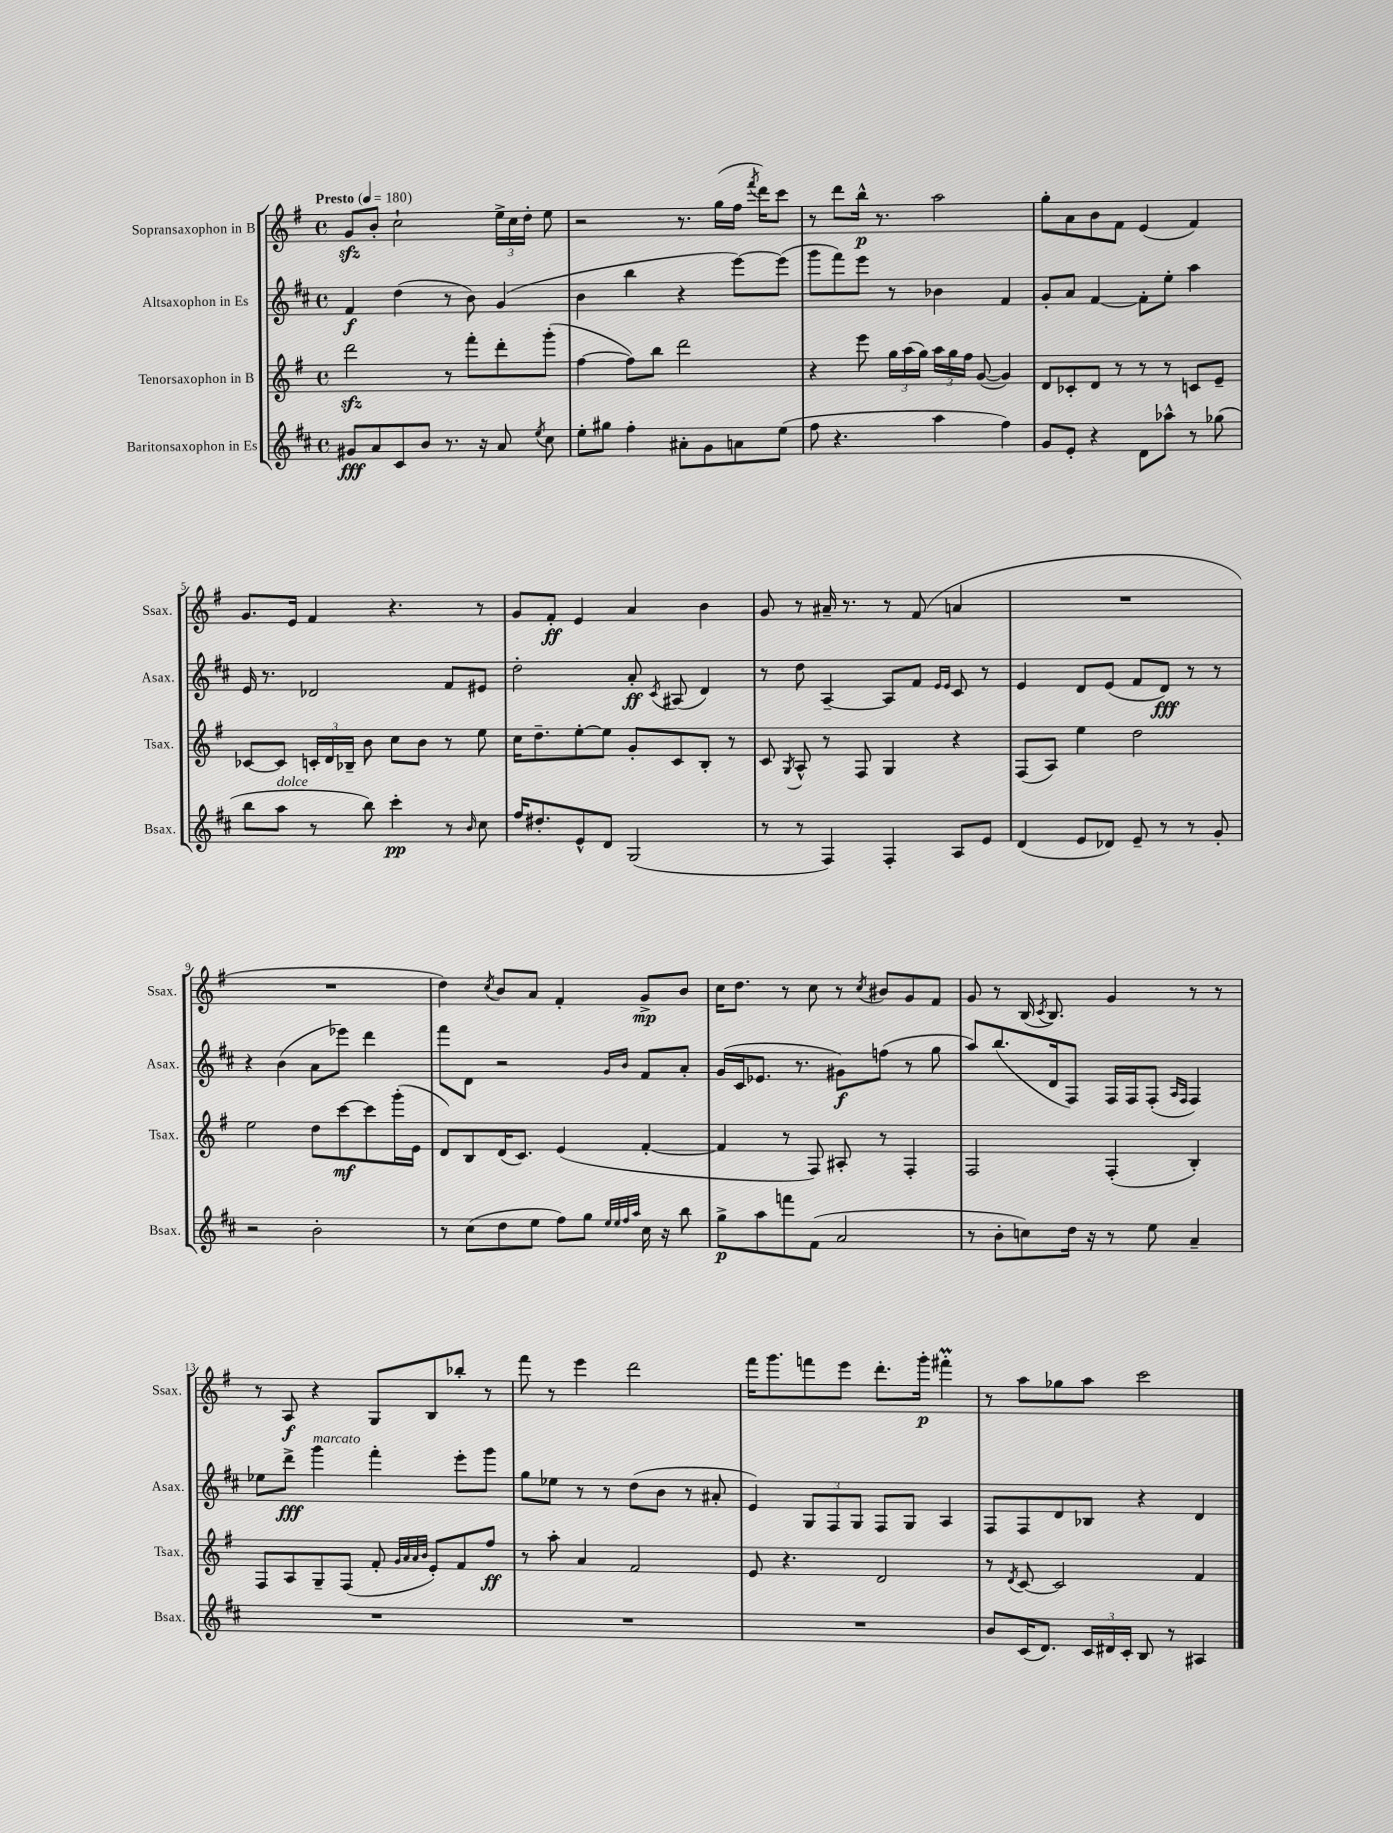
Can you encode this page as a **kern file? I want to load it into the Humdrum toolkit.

**kern	**kern	**kern	**kern
*staff4	*staff3	*staff2	*staff1
*clefG2	*clefG2	*clefG2	*clefG2
*k[f#c#]	*k[f#]	*k[f#c#]	*k[f#]
*M4/4	*M4/4	*M4/4	*M4/4
*met(c)	*met(c)	*met(c)	*met(c)
*MM180	*MM180	*MM180	*MM180
8g#	2ddd	4f#	8g
8a	.	.	8b'
8c#	.	(4dd	2cc`
8b	.	.	.
8.r	8r	8r	.
.	8fff#'	8b)	.
16r	.	.	.
8a	8ddd'	(4g	24ee^
.	.	.	24cc
.	.	.	24dd'
8qee	.	.	.
8cc#	(8ggg'	.	8ee
=	=	=	=
8ee'	[4ff#	4b	2r
8gg#	.	.	.
4ff#'	8ff#])	4bb	.
.	8bb	.	.
8a#'	2ddd	4r	8.r
8g	.	.	.
.	.	.	(16gg
8a	.	[8eee)	16ff#
.	.	.	8qfff#
.	.	.	16ddd)
(8ee	.	(8eee]	8ccc
=	=	=	=
8ff#	4r	8ggg	8r
4.r	.	8fff#)	8ddd
.	8eee	8eee	16bb^^
.	.	.	8.r
.	24gg	8r	.
.	(24aa	.	.
.	24gg)	.	.
4aa	24aa	4b-	2aa
.	24gg	.	.
.	24ff#	.	.
.	([8g	.	.
4ff#)	4g])	4f#	.
=	=	=	=
8g	8d	8g'	8gg'
8e'	8c-'	8a	8a
4r	8d	[4f#	8b
.	8r	.	8f#
8d	8r	8f#']	(4e
8aa-^^	8r	8ee'	.
8r	8c	4aa	4f#)
(8gg-	8e~	.	.
=	=	=	=
8bb	[8c-	16e	8.g
.	.	8.r	.
8aa	8c-]	.	.
.	.	.	16e
8r	24c'	2d-	4f#
.	24d	.	.
.	24B-~	.	.
8bb)	8b	.	.
4ccc#'	8cc	.	4.r
.	8b	.	.
8r	8r	8f#	.
16qqb	.	.	.
8cc#	8ee	8e#	8r
=	=	=	=
16ff#	16cc	2dd'	8g
8.dd#'	8.dd~	.	.
.	.	.	8f#'
8e^^	[8ee'	.	4e
8d	8ee]	.	.
(2G	8g'	8a'	4a
.	.	8qc#	.
.	8c	(8A#	.
.	8B'	4d)	4b
.	8r	.	.
=	=	=	=
8r	8c	8r	8g
.	8qG	.	.
8r	8A^^	8dd	8r
4F#)	8r	[4A~	16a#~
.	.	.	8.r
.	8F#	.	.
4F#'	4G	8A]	8r
.	.	8f#	(8f#
.	.	16qqe	.
.	.	16qqe	.
8A	4r	8c#	4a
8e	.	8r	.
=	=	=	=
(4d	(8F#	4e	1r
.	8A)	.	.
8e	4ee	8d	.
8d-)	.	(8e	.
8e~	2dd	8f#	.
8r	.	8d)	.
8r	.	8r	.
8g'	.	8r	.
=	=	=	=
2r	2ee	4r	1r
.	.	(4b	.
2b'	8dd	8a	.
.	[8ccc	8eee-)	.
.	8ccc]	4ddd	.
.	(16ggg'	.	.
.	16e	.	.
=	=	=	=
8r	8d)	8fff#	4dd)
(8cc#	8B	8d	.
.	.	.	8qcc
8dd	(16d	2r	8b
.	8.c)	.	.
8ee	.	.	8a
8ff#)	(4e	.	4f#'
8gg	.	.	.
32qqee	.	.	.
32qqee	.	.	.
32qqff#	.	16qqg	.
32qqaa	.	16qqb	.
16cc#	[4f#'	8f#	8g^
16r	.	.	.
8bb	.	8a'	8b
=	=	=	=
8gg^	4f#]	(16g	16cc
.	.	16c#	8.dd
8aa	.	8.e-	.
8fff	8r	.	8r
.	.	8.r	.
(8f#	8F#)	.	8cc
2a	8A#'	8g#)	8r
.	.	.	8qcc
.	8r	(8ff	8b#
.	4F#'	8r	8g
.	.	8gg	8f#
=	=	=	=
8r	2F#	8aa)	8g
8b'	.	(8.bb	8r
8cc)	.	.	(16B
.	.	.	8qc
.	.	16d	8.B)
16dd	.	8F#)	.
16r	.	.	.
8r	(4F#'	16F#	4g
.	.	16F#	.
8ee	.	(8F#'	.
.	.	16qqA	.
.	.	16qqF#	.
4a~	4B')	4F#)	8r
.	.	.	8r
=	=	=	=
1r	8F#	8ee-	8r
.	8A	8ddd^	8A
.	8G~	4ggg	4r
.	(8F#	.	.
.	8f#'	4fff#'	8G
.	32qqg	.	.
.	32qqa	.	.
.	32qqa	.	.
.	32qqb	.	.
.	8e')	.	8B
.	8f#	8eee'	8bb-'
.	8ff#	8ggg	8r
=	=	=	=
1r	8r	8gg	8fff#
.	8aa'	8ee-	8r
.	4a	8r	4eee
.	.	8r	.
.	2f#	(8dd	2ddd
.	.	8b	.
.	.	8r	.
.	.	8a#'	.
=	=	=	=
1r	8e	4e)	16fff#
.	.	.	8.ggg
.	4.r	.	.
.	.	12G	8fff
.	.	12F#	.
.	.	.	8eee
.	.	12G	.
.	2d	8F#	8.ddd'
.	.	8G	.
.	.	.	16ggg'
.	.	4A	4fff#'
=	=	=	=
8b	8r	8F#	8r
.	8qd	.	.
(16c#	[8c	8F#	8aa
8.d)	.	.	.
.	2c]	8d	8gg-
24c#	.	8B-	8aa
24d#	.	.	.
24c#'	.	.	.
8B	.	4r	2ccc
8r	.	.	.
4A#	4f#	4d	.
==	==	==	==
*-	*-	*-	*-
